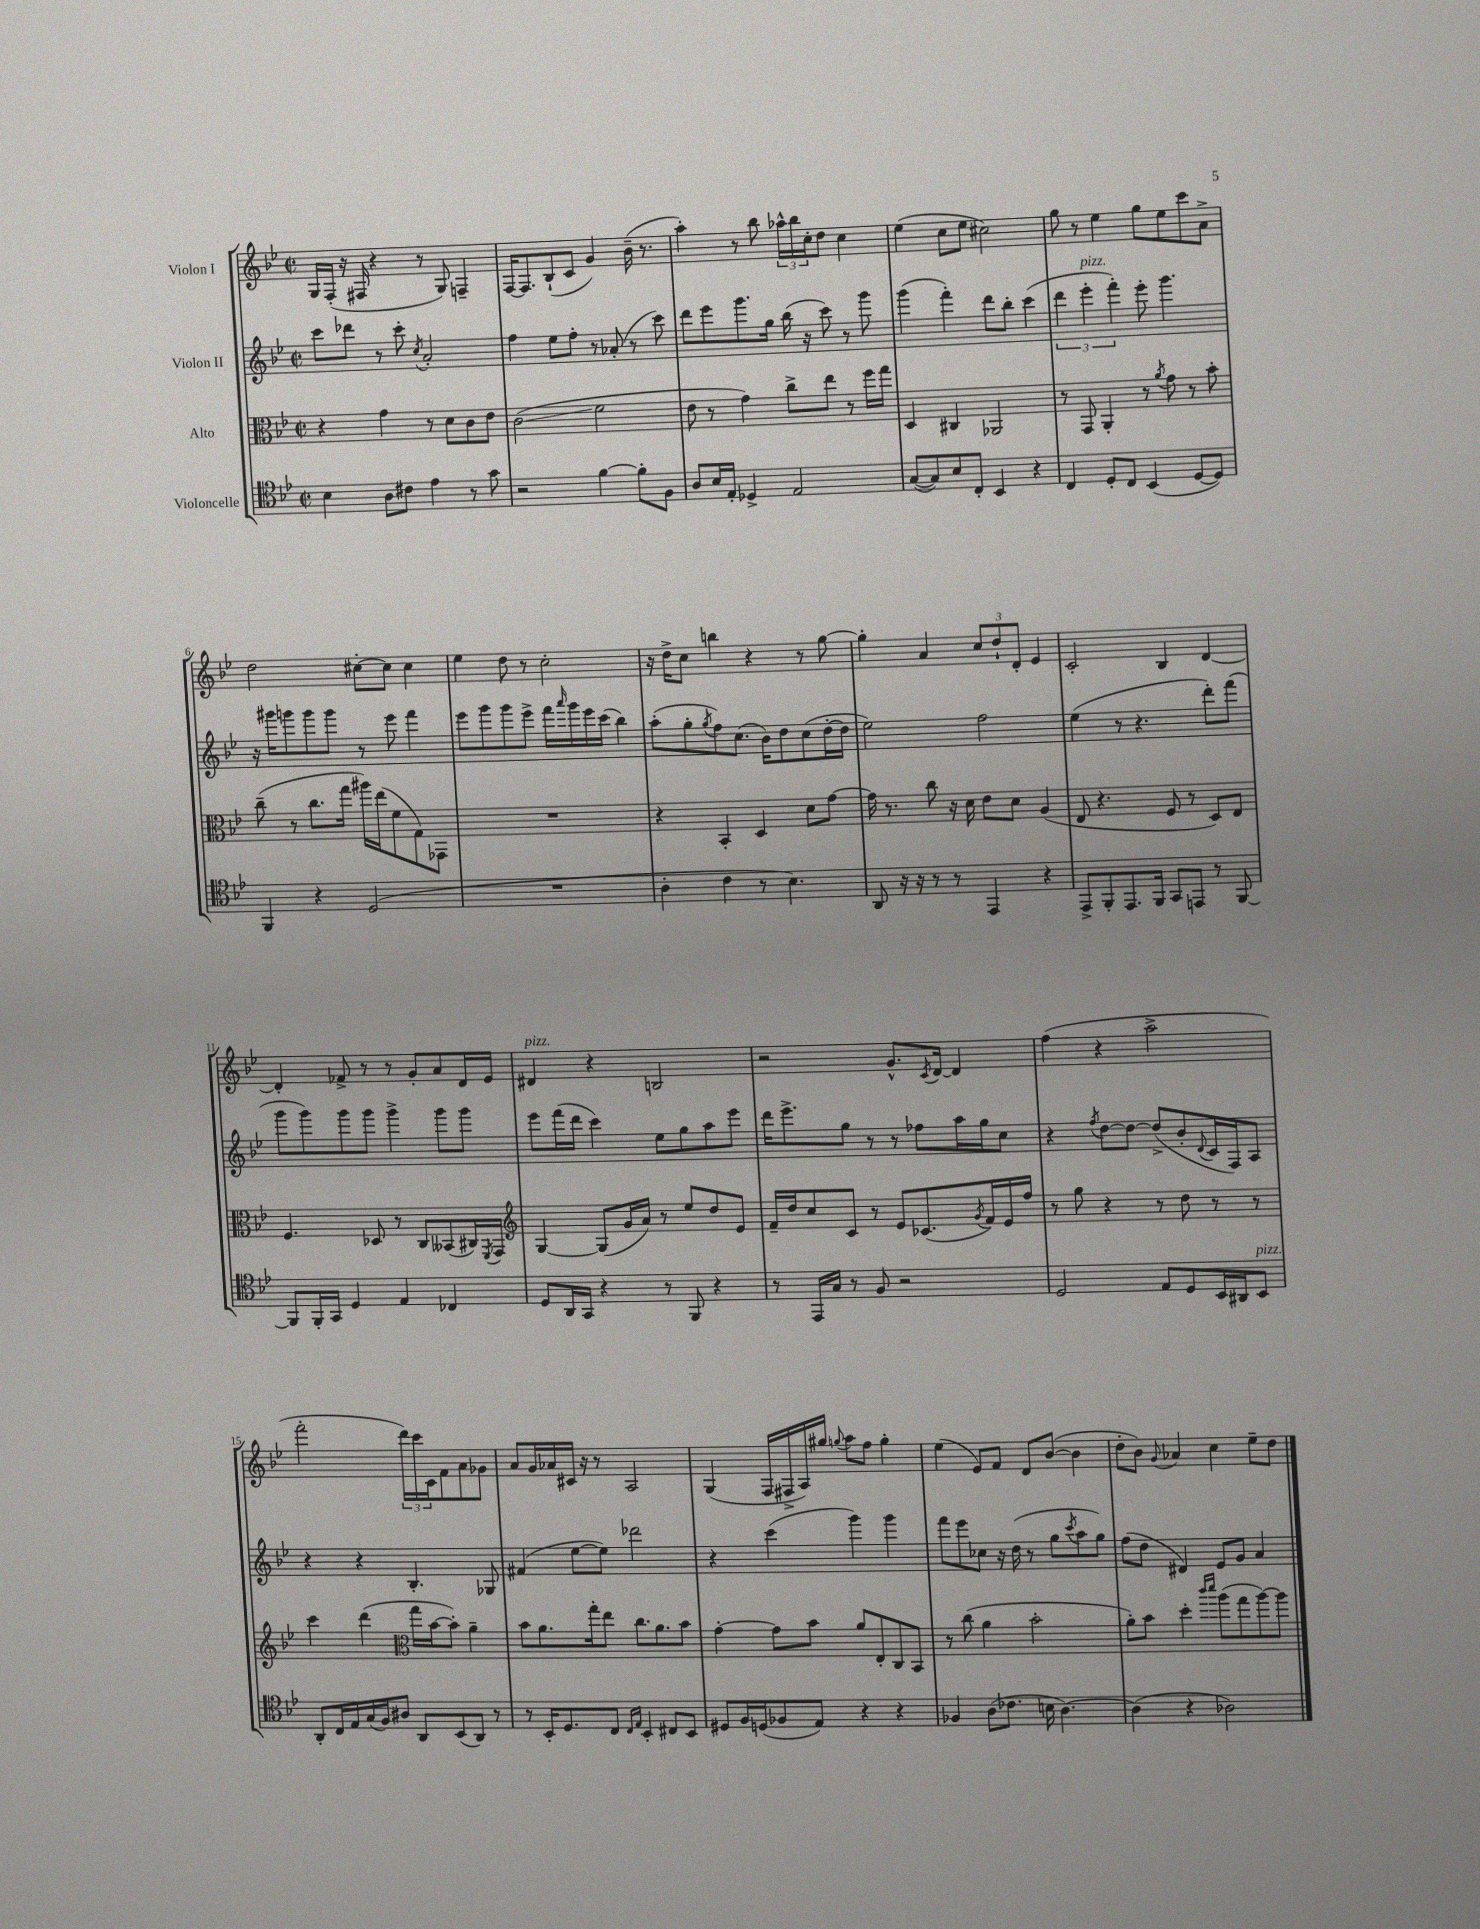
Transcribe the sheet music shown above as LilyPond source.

<<
\new StaffGroup <<
\new Staff = "s0" \with { instrumentName = "Violon I" } {
    \clef treble \key bes \major \defaultTimeSignature \time 2/2
    g16 f16-.( r16 fis16 r4 r8 g8) f4-- |
    f16~ f8. bes8-!( c'8 g'4) bes'16--( r8. |
    a''4-.) r8 bes''8 \tuplet 3/2 { aes''16-^ bes''16 c''16-. } d''8 c''4 |
    ees''4( c''8 ees''8 cis''2) |
    g''8 r8 ees''4 g''8 ees''8 c'''8 a'8-> |
    d''2 cis''8~-. cis''8 cis''4 |
    ees''4 d''8 r8 c''2-. |
    r16 d''16-> c''8 b''4 r4 r8 g''8~ |
    g''4-. a'4 \tuplet 3/2 { c''8 d''8-! d'8-. } ees'4 |
    c'2-. bes4 d'4~ |
    d'4-. fes'8-> r8 r8 g'8-. a'8 d'16 ees'16 |
    dis'4^\markup { \italic "pizz." } r4 b2 |
    r2 g'8.-^ \acciaccatura { c'8 } d'16~ d'4 |
    f''4( r4 a''2-> |
    f'''2-. \tuplet 3/2 { d'''16) c'''16 c'16 } f'8 a'8 ges'8 |
    a'8 g'16 aes'16 cis'16 r16 r8 a2 |
    g4( f16 fis16-> a16) gis''16 \appoggiatura { g''8 } a''8 f''8 g''4-. |
    ees''4( ees'8) f'8 d'8 bes'8~( bes'4 |
    d''8-. bes'8) \appoggiatura { g'8 } aes'4 c''4 ees''8-- d''8 \bar "|." |
}
\new Staff = "s1" \with { instrumentName = "Violon II" } {
    \clef treble \key bes \major \defaultTimeSignature \time 2/2
    c'''8 des'''8 r8 c'''8-. \acciaccatura { c''8 } a'2-. |
    f''4 ees''8 f''8-. r8 aes'8-.( r8 c'''8) |
    d'''8 ees'''8 g'''8. g''16 bes''16( r16 c'''8) r8 g'''8 |
    g'''4( f'''4-.) d'''8 bes''8-. c'''4( |
    \tuplet 3/2 { d'''4 ees'''4-.^\markup { \italic "pizz." } f'''4-.) } ees'''8-. g'''4. |
    r16 gis'''16 g'''8 g'''8 g'''8 r8 ees'''8 f'''4 |
    ees'''8 g'''8 g'''8 ees'''8-> f'''16 \grace { a'''16 } g'''16 ees'''16 c'''16( bes''4) |
    a''8-.( g''8-. \acciaccatura { g''8 } f''8) c''8.( bes'16) d''8 c''8( d''16~-. d''16 |
    ees''2) f''2 |
    ees''4( r8 r4. d'''8-.) f'''8( |
    g'''8 g'''8) g'''8 g'''8 g'''4-> g'''8 g'''8 |
    ees'''8 f'''16( d'''16 c'''4) ees''8 g''8 a''8 ees'''8 |
    d'''16 ees'''8.-> g''8 r8 r8 fes''8 a''16 g''16 c''8 |
    r4 \acciaccatura { f''8 } d''8~ d''8~ d''8->( bes'8-. \appoggiatura { d'8 } c'16 f16) a8 |
    r4 r4 bes4.-. ges8 |
    fis'4( ees''8~ ees''8) des'''2 |
    r4 c'''4( g'''4) g'''4 |
    f'''8 ees'''8 ces''8 r16 d''16( r8 g''8 \acciaccatura { c'''8 } a''8 g''8) |
    f''8( d''8 dis'4) ees'8 g'8 a'4 \bar "|." |
}
\new Staff = "s2" \with { instrumentName = "Alto" } {
    \clef alto \key bes \major \defaultTimeSignature \time 2/2
    r4 g'4 r8 d'8 c'8 ees'8 |
    c'2\glissando( f'2 |
    ees'8 r8 g'4) c''8-> ees''8 r8 f''16 g''16 |
    d4 cis4 aes,2 |
    r8 g,8 a,4-. r8 \acciaccatura { a'8 } g'8 r8 bes'8-. |
    c''8--( r8 c''8. g''16 ais''16) ees''16( f'8 g8) ges,8 |
    R1 |
    r4 bes,4-. d4 d'8 g'8~ |
    g'16 r8. c''8 r16 d'16 ees'8 d'8 a4( |
    ees8 r4. f8 r8 d8) ees8 |
    f4. des8 r8 c8 beses,8( cis16) \acciaccatura { f,8 } g,16 |
    \clef treble g4~ g8( g'16 a'16) r8 ees''8 d''8 ees'8 |
    f'16-- d''16 c''8 c'8 r8 ees'8 ces'8.( \acciaccatura { g'8 } f'16) ees'16 f''16 |
    r8 g''8 r4 r8 d''8 r8 r8 |
    c'''4 d'''4( \clef alto g''16 bes'16~ bes'8-.) a'4-- |
    bes'8 a'8. g''16-. ees''8 c''8. a'8. bes'8 |
    g'4~-. g'8 bes'8 a'8 ees8-. c8 bes,8 |
    r8 c''8( a'4 bes'2-. |
    a'8-.) bes'8 d''4-. \grace { c'''16 d'''16 } a''8( g''8 a''8~) a''8 \bar "|." |
}
\new Staff = "s3" \with { instrumentName = "Violoncelle" } {
    \clef tenor \key bes \major \defaultTimeSignature \time 2/2
    bes4 a8 cis'8 ees'4 r8 g'8 |
    r2 f'4~ f'8-. f8 |
    a8 bes16 ees16-. des4-> ees2 |
    g8~( g8) bes8 c8-. bes,4 r4 |
    c4 d8-. c8 bes,4( d8~ d8) |
    f,4 r4 d2( |
    R1 |
    a4-. c'4 r8 bes4.) |
    a,8 r16 r16 r8 r8 ees,4 r4 |
    ees,8-> f,8-. ees,8. f,16 g,8 e,8 r8 f,8~ |
    f,8 f,16-. g,16 d4 ees4 ces4 |
    d8 a,16 g,16 r4 r8 f,8 r4 |
    r8 ees,16 g16 r8 f8 r2 |
    d2 ees8 d8 bes,16 ais,16 bes,8^\markup { \italic "pizz." } |
    a,8-. c16 ees16 g16( f16) ais8 a,8 bes,8( a,8) r8 |
    r8 bes,16-. d8. c8 \grace { c16 ees16 } bes,4-. cis8 bes,8 |
    dis8 f16 d16( fes8 ees8) r4 r4 |
    fes4 a8( ces'8. b16 a4.~) |
    a4( r4 aes2) \bar "|." |
}
>>
>>
